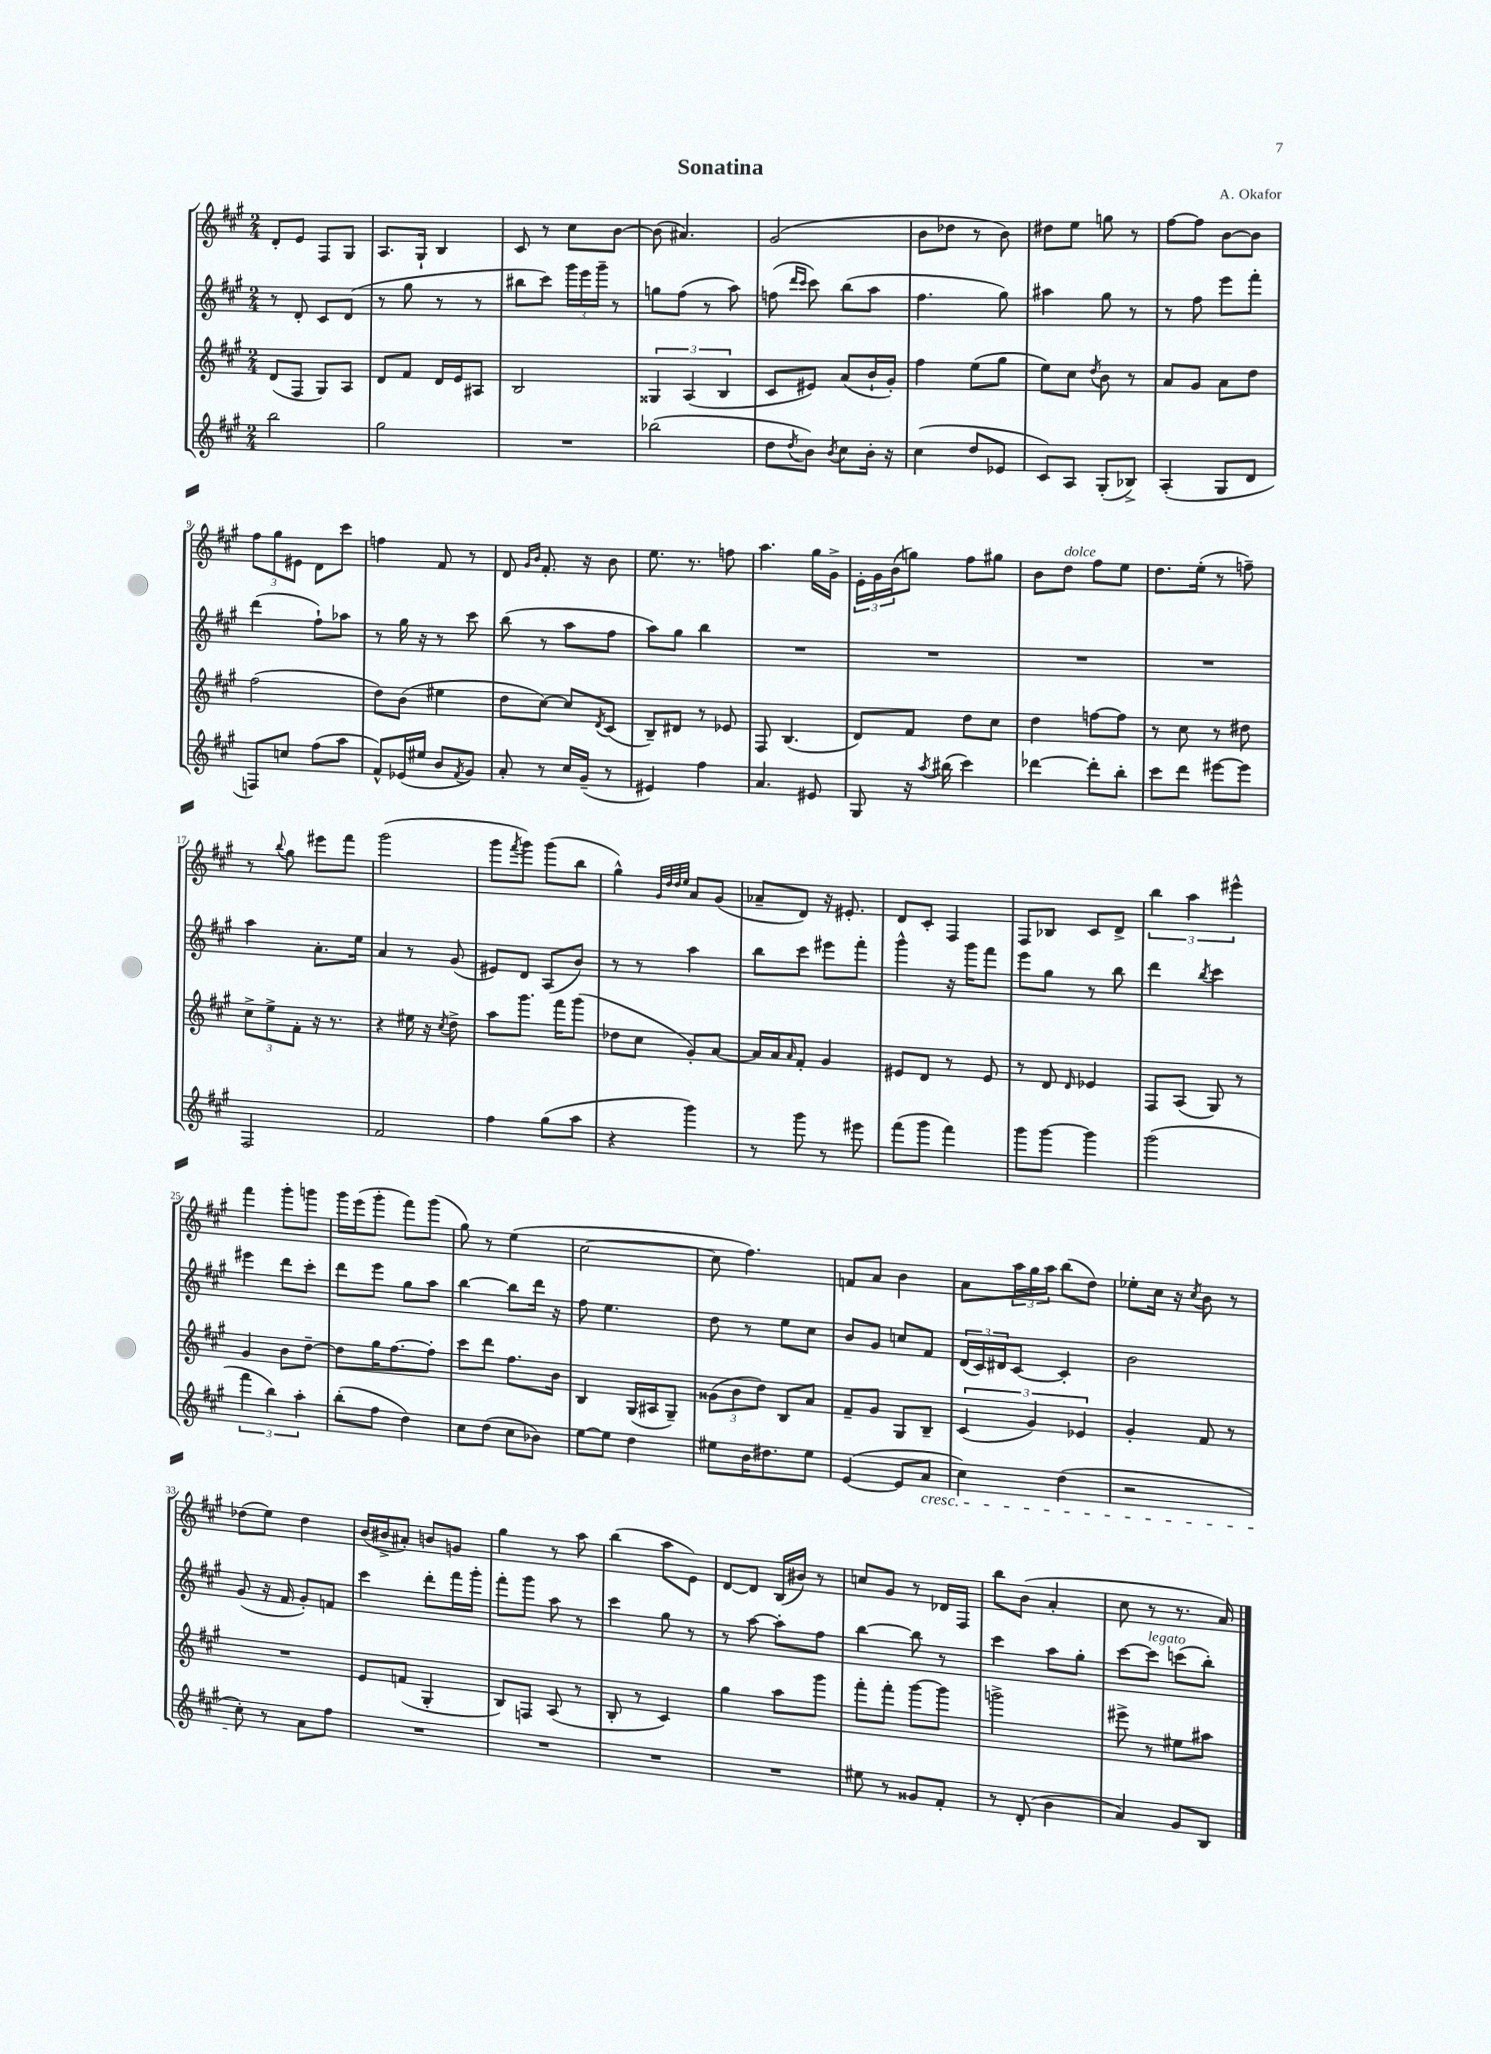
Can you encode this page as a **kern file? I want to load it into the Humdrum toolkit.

**kern	**kern	**kern	**kern
*staff4	*staff3	*staff2	*staff1
*clefG2	*clefG2	*clefG2	*clefG2
*k[f#c#g#]	*k[f#c#g#]	*k[f#c#g#]	*k[f#c#g#]
*M2/4	*M2/4	*M2/4	*M2/4
2bb\	(8d/L	8r	8d'/L
.	8F#/J	8d'/	8e/J
.	8G#/L)	8c#/L	8F#/L
.	8A/J	(8d/J	8G#/J
=	=	=	=
2gg#\	8d/L	8r	8.A/L
.	8f#/J	8gg#\	.
.	.	.	16G#`/Jk
.	16d/LL	8r	4B/
.	16e/J	.	.
.	8A#/J	8r	.
=	=	=	=
2r	2B/	8bb#\L	8c#/
.	.	8ccc#\J)	8r
.	.	24ggg#\LL	8cc#\L
.	.	24eee\	.
.	.	24ggg#~\JJ	.
.	.	8r	[8b\J
=	=	=	=
(2bb-\	6G##/	8gg\L	(8b\]
.	.	(8ff#\J	4.a#/)
.	(6A/	.	.
.	.	8r	.
.	6B/	.	.
.	.	8aa\)	.
=	=	=	=
8dd\L	8c#/L	(8ff\	(2g#/
.	.	16qqddd/LL	.
8qdd/	.	16qqccc#/JJ	.
8b\J)	8e#/J)	8ccc#\)	.
8qb/	.	.	.
8cc#\L	(8a/L	(8bb\L	.
16b'\Jk	16b`/L	8aa\J	.
16r	16g#'/JJ)	.	.
=	=	=	=
(4cc#\	4ff#\	4.ff#\	8b\L
.	.	.	8dd-\J
8dd/L	(8ee\L	.	8r
8e-/J	8gg#\J	8gg#\)	8b\)
=	=	=	=
8c#/L)	8ee\L)	4aa#\	8dd#\L
8A/J	8cc#\J	.	8ee\J
.	8qdd/	.	.
(8G#'/L	8b\	8gg#\	8gg\
8B-^/J)	8r	8r	8r
=	=	=	=
(4A'/	8a/L	8r	[8ff#\L
.	8g#/J	8ff#\	8ff#\]J
8G#/L	8a\L	8eee\L	[8b\L
8d/J	8dd\J	8fff#'\J	8b\]J
=	=	=	=
8F/L)	(2ff#\	(4ddd\	12ff#\L
.	.	.	12gg#\
8cc/J	.	.	.
.	.	.	12e#\J
(8ff#\L	.	8ff#`\L)	8d\L
8aa\J	.	8aa-\J	8ccc#\J
=	=	=	=
8f#^^/L)	8dd\L)	8r	4ff\
(16e-/L	(8b\J	16gg#\	.
16ee#/JJ	.	16r	.
8b/L	4ee#\	8r	8f#/
8qf#/	.	.	.
8g#/J)	.	8ccc#\	8r
=	=	=	=
8a'/	8dd\L	(8bb\	8d/
.	.	.	16qqg#/LL
.	.	.	16qqb/JJ
8r	[8cc#\J)	8r	8.f#'/
16cc#/LL	8cc#/]L	8aa\L	.
(16g#~/JJ	.	.	16r
.	8qd/	.	.
8r	(8c#/J	8ff#\J	8b\
=	=	=	=
4e#/)	8B~/L)	8aa\L)	8.ee\
.	8d#/J	8gg#\J	.
.	.	.	8.r
4ff#\	8r	4bb\	.
.	8e-/	.	8ff\
=	=	=	=
4.a/	8F#/	2r	4.aa\
.	(4.B/	.	.
8e#/	.	.	16gg#\LL
.	.	.	16g#^\JJ
=	=	=	=
8G#/	8d/L)	2r	24e'\LL
.	.	.	24g#\
.	.	.	(24b\J
16r	8f#/J	.	8gg\J)
8qaa/	.	.	.
(16bb#\	.	.	.
4ccc#\)	8dd\L	.	8ff#\L
.	8cc#\J	.	8gg#\J
=	=	=	=
[4ddd-\	4dd\	2r	8b\L
.	.	.	8dd\J
8ddd-'\]L	[8ff\L	.	8ff#\L
8bb'\J	8ff\]J	.	8ee\J
=	=	=	=
8ccc#\L	8r	2r	8.dd\L
8ddd\J	8cc#\	.	.
.	.	.	(16ee'\Jk
[8eee#\L	8r	.	8r
8eee#\]J	8dd#\	.	8ff~\)
=	=	=	=
2F#/	12cc#^\L	4aa\	8r
.	12ee^\	.	.
.	.	.	8qqbb/
.	.	.	8gg#\
.	12f#'\J	.	.
.	16r	8.a'\L	8eee#\L
.	8.r	.	.
.	.	.	8fff#\J
.	.	16ee\Jk	.
=	=	=	=
2f#/	4r	4a/	(2ggg#\
.	16ee#\	8r	.
.	16r	.	.
.	8qcc#/	.	.
.	8dd^\	(8g#/	.
=	=	=	=
4ff#\	8aa\L	8e#/L)	8ggg#\L
.	.	.	8qfff#/
.	8.ggg#\J	8d/J	8ggg#\J)
(8gg#\L	.	(8A/L	(8ggg#\L
.	16fff#\LK	.	.
8aa\J	(8ggg#\J	8b/J)	8bb\J
=	=	=	=
4r	8dd-\L	8r	4gg#^^\)
.	8cc#\J	8r	.
.	.	.	32qqg#/LLL
.	.	.	32qqdd/
.	.	.	32qqdd/
.	.	.	32qqee/JJJ
4ggg#\)	8g#'/L)	4aa\	8a/L
.	[8a/J	.	(8g#/J
=	=	=	=
8r	16a/]LL	8bb\L	8a-~/L
.	16a/J	.	.
.	16qqa/	.	.
8ggg#\	8f#'/J	8ccc#\J	8d/J)
8r	4g#/	8eee#\L	16r
.	.	.	8.e#'/
8eee#\	.	8fff#'\J	.
=	=	=	=
(8fff#\L	8e#/L	4ggg#^^\	8d/L
8ggg#\J	8d/J	.	8c#'/J
4fff#\)	8r	16r	4F#/
.	.	16ggg#\LK	.
.	8e#/	8fff#\J	.
=	=	=	=
8ggg#\L	8r	8eee\L	8F#/L
[8ggg#\J	8d/	8gg#\J	8B-/J
.	16qqd/	.	.
4ggg#\]	4e-/	8r	8c#/L
.	.	8bb\	8d^/J
=	=	=	=
(2ggg#\	8F#/L	4ddd\	6bb\
.	(8A/J	.	.
.	.	.	6aa\
.	.	8qbb/	.
.	8G#/)	4ccc#\	.
.	.	.	6eee#^^\
.	8r	.	.
=	=	=	=
6fff#\	4g#/	4eee#\	4fff#\
6bb\)	.	.	.
.	8b\L	8ddd\L	8ggg#'\L
6aa'\	.	.	.
.	[8dd~\J	8ccc#'\J	8ggg\J
=	=	=	=
(8bb'\L	8dd\]L	8ddd\L	16ggg#\LL
.	.	.	(16eee\J
8ff#\J	16gg#\K	8eee\J	8ggg#'\J
.	[8.ff#\	.	.
4dd\)	.	8gg#\L	8fff#\L)
.	8ff#'\]J	8aa\J	(8ggg#\J
=	=	=	=
8cc#\L	8ccc#\L	[4bb\	8gg#\)
(8dd\J	8ddd\J	.	8r
8cc#\L	8.ff#\L	8bb\]L	(4ee\
8b-\J)	.	16ddd\Jk	.
.	16b\Jk	16r	.
=	=	=	=
[8ee\L	4B/	8ff#\	[2cc#\
8ee\]J	.	4.ee\	.
4dd\	(16G#/LL	.	.
.	16A#/J	.	.
.	8G#~/J)	.	.
=	=	=	=
8ee#\L	(12g##\L	8dd\	8cc#\]
.	12b\	.	.
16b\K	.	8r	4.ff#\)
.	12dd\J)	.	.
8.dd#\	.	.	.
.	8B/L	8ee\L	.
8ee#\J	8a/J	8cc#\J	.
=	=	=	=
([4e/	8f#~/L	8b/L	8f/L
.	8g#/J	8g#/J	8a/J
8e/]L	8G#/L	8cc/L	4b\
8a/J	8B~/J	8f#/J	.
=	=	=	=
4cc#\)	(6c#/	(24d/LL	8a\L
.	.	24c#/)	.
.	.	24d#/J	.
.	.	[8c#/J	24aa\L
.	6g#/)	.	24gg#\
.	.	.	24aa\JJ
(4dd\	.	4c#'/]	(8bb\L
.	6e-/	.	.
.	.	.	8dd\J)
=	=	=	=
2r	4g#'/	2b\	8ee-'\L
.	.	.	16cc#\Jk
.	.	.	16r
.	.	.	8qcc#/
.	8f#/	.	8b\
.	8r	.	8r
=	=	=	=
8cc#'\)	2r	(8g#/	(8dd-\L
8r	.	16r	8ee\J)
.	.	16f#/	.
8a\L	.	8g#'/L)	4dd-\
8ff#\J	.	8f/J	.
=	=	=	=
2r	8e/L	4ccc#\	(16b/LL
.	.	.	16b#^/J
.	(8f/J	.	8a#'/J)
.	4G#'/	8ddd'\L	8b/L
.	.	16fff#\L	8g/J
.	.	16ggg#'\JJ	.
=	=	=	=
2r	8B/L)	8fff#'\L	4gg#\
.	8F/J	8ggg#\J	.
.	(8A/	8aa\	8r
.	8r	8r	8aa\
=	=	=	=
2r	8B'/	4ccc#\	(4bb\
.	8r	.	.
.	4c#/)	8gg#\	8aa\L
.	.	8r	8e\J)
=	=	=	=
2r	4gg#\	8r	[8d/L
.	.	[8aa\	8d/]J
.	8aa\L	8aa'\]L	(16B/LL
.	.	.	16b#/JJ)
.	8ggg#\J	8ff#\J	8r
=	=	=	=
8ee#\	8fff#'\L	[4bb\	8cc/L
8r	8fff#'\J	.	8g#/J
8g##/L	[8ggg#\L	8bb\]	8r
8f#'/J	8ggg#\]J	8r	16d-/LL
.	.	.	16F#/JJ
=	=	=	=
8r	2ggg^\	4ccc#\	8bb\L
(8d'/	.	.	(8b\J
4b\	.	8aa\L	4a'/
.	.	8gg#'\J	.
=	=	=	=
4a/)	8eee#^\	[8ccc#\L	8cc#\
.	8r	8ccc#\]J	8r
8g#/L	8ee#\L	(8ccc\L	8.r
8B/J	8aa#\J	8bb'\J)	.
.	.	.	16a/)
==	==	==	==
*-	*-	*-	*-
